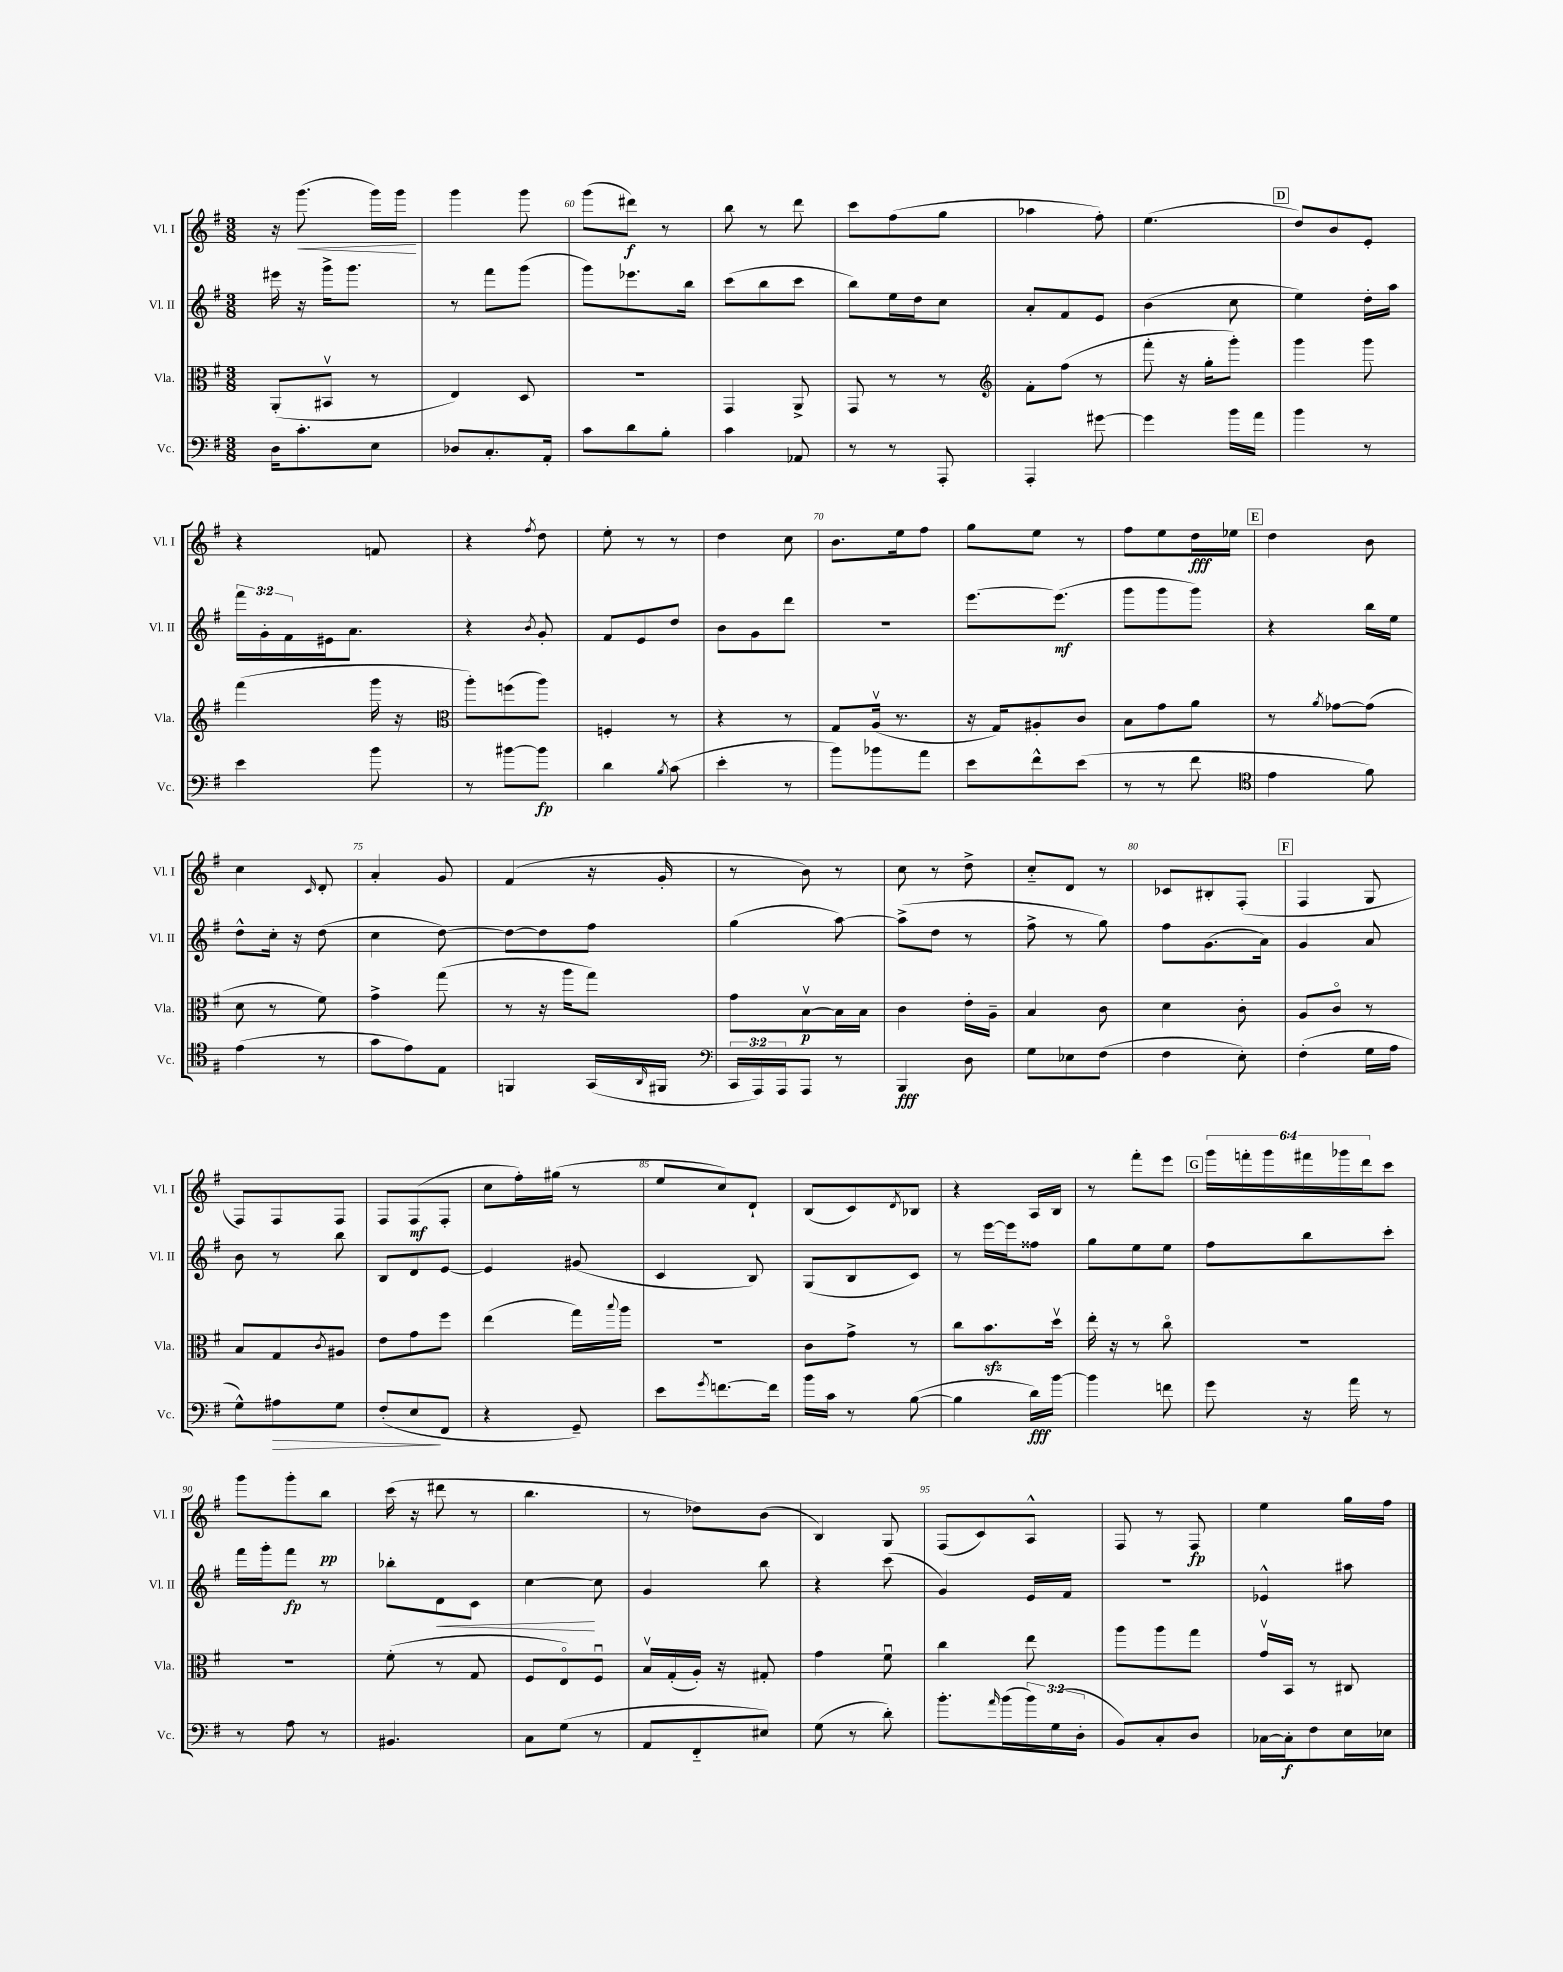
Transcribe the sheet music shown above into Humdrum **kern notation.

**kern	**kern	**kern	**kern
*staff4	*staff3	*staff2	*staff1
*clefF4	*clefC3	*clefG2	*clefG2
*k[f#]	*k[f#]	*k[f#]	*k[f#]
*M3/8	*M3/8	*M3/8	*M3/8
16D\LK	(8AA'/L	16eee#\	16r
8.c'\	.	16r	(8.ggg\
.	8BB#v/J	16ggg^\LK	.
.	.	8.ggg\J	.
8E\J	8r	.	16ggg\LL)
.	.	.	16ggg\JJ
=	=	=	=
8D-/L	4E/)	8r	4ggg\
8.C'/	.	8fff#\L	.
.	8D/	(8ggg\J	8ggg\
16AA'/Jk	.	.	.
=	=	=	=
8c\L	4.r	8ggg\L)	(8ggg\L
8d\	.	8.eee-\	8ddd#\J)
8B'\J	.	.	8r
.	.	16bb\Jk	.
=	=	=	=
4c\	4GG/	(8ccc\L	8bb\
.	.	8bb\	8r
8AA-/	8AA^/	8ccc\J	8ddd\
=	=	=	=
8r	8GG/	8bb\L)	8ccc\L
8r	8r	16ee\L	(8ff#\
.	.	16dd\J	.
8AAA'/	8r	8cc\J	8gg\J
=	=	=	=
*	*clefG2	*	*
4AAA'/	8f#'\L	8a'/L	4aa-\
.	(8ff#\J	8f#/	.
[8g#\	8r	8e/J	8ff#'\)
=	=	=	=
4g#\]	8fff#'\	(4b\	(4.ee\
.	16r	.	.
.	16gg'\LK	.	.
16b\LL	8ggg'\J)	8cc\	.
16a\JJ	.	.	.
=	=	=	=
4b\	4ggg\	4ee\)	8dd/L)
.	.	.	8b/
8r	8ggg\	16dd'\LL	8e'/J
.	.	16aa\JJ	.
=	=	=	=
4e\	(4fff#\	24fff#\LL	4r
.	.	24g'\	.
.	.	24f#\	.
.	.	16e#\J	.
.	.	8.a\J	.
8b\	16ggg\	.	8f/
.	16r	.	.
=	=	=	=
*	*clefC3	*	*
8r	8aa'\L)	4r	4r
[8b#\L	(8ff\	.	.
.	.	8qb/	8qff#/
8b#\]J	8aa\J)	8g'/	8dd\
=	=	=	=
4d\	4F'/	8f#/L	8ee'\
.	.	8e/	8r
8qB/	.	.	.
(8c\	8r	8dd/J	8r
=	=	=	=
4e'\	4r	8b\L	4dd\
.	.	8g\	.
8r	8r	8ddd\J	8cc\
=	=	=	=
8b\L)	8G/L	4.r	8.b\L
8b-\	(16Av/Jk	.	.
.	8.r	.	16ee\k
8a\J	.	.	8ff#\J
=	=	=	=
8e\L	16r	[8.eee\L	8gg\L
.	16G/LK)	.	.
8f#^^\	8A#'/	.	8ee\J
.	.	(8.eee\]J	.
(8e\J	8c/J	.	8r
=	=	=	=
8r	8B\L	8ggg\L	8ff#\L
8r	8g\	8ggg\	8ee\
8f#\	8a\J	8ggg\J)	16dd\L
.	.	.	16ee-\JJ
=	=	=	=
*clefC4	*	*	*
4e\	8r	4r	4dd\
.	8qa/	.	.
.	[8g-\L	.	.
8f#\)	(8g-\]J	16bb\LL	8b\
.	.	16ee\JJ	.
=	=	=	=
(4e\	8d\	8dd^^\L	4cc\
.	8r	16cc'\Jk	.
.	.	16r	.
.	.	.	16qqc/
8r	8f#\)	(8dd\	8d'/
=	=	=	=
8g\L	4g^\	4cc\	4a'/
8e\)	.	.	.
8E\J	(8gg\	[8dd\)	8g/
=	=	=	=
4FF/	8r	8dd\_L	(4f#/
.	16r	8dd\]	.
.	16aa\LK	.	.
(16GG/LL	8gg\J)	8ff#\J	16r
16qqAA/	.	.	.
16FF#/JJ	.	.	16g'/
=	=	=	=
*clefF4	*	*	*
24CC/LL	8g\L	(4gg\	8r
24AAA/)	.	.	.
24AAA/J	.	.	.
8AAA/J	[8Bv\	.	8b\)
8r	16B\]L	[8aa\)	8r
.	16B\JJ	.	.
=	=	=	=
4BBB/	4c\	(8aa^\]L	8cc\
.	.	8dd\J	8r
8D\	16e'\LL	8r	8dd^\
.	16A~\JJ	.	.
=	=	=	=
8G\L	4B/	8ff#^\	8cc'~/L
8E-\	.	8r	8d/J
(8F#\J	8c\	8gg\)	8r
=	=	=	=
4F#\	4d\	8ff#\L	8c-/L
.	.	(8.g\	8B#'/
8E'\)	8c'\	.	(8F#'/J
.	.	16a\Jk)	.
=	=	=	=
(4F#'\	8A/L	4g/	4F#/
.	8co/J	.	.
16G\LL	8r	8a/	8G/
16A\JJ	.	.	.
=	=	=	=
8G^^\L)	8B/L	8b\	8F#/L)
8A#\	8G/	8r	8F#/
.	8qc/	.	.
8G\J	8A#/J	8bb\	8F#/J
=	=	=	=
(8F#'/L	8e\L	8B/L	8F#/L
8E/	8g\	8d/	(8F#/
8FF#/J	8ff#\J	[8e/J	8F#'/J
=	=	=	=
4r	(4ee\	4e/]	8cc\L
.	.	.	16ff#'\L)
.	.	.	(16gg#\JJ
8GG~/)	16gg\LL)	(8g#/	8r
.	8qqbb/	.	.
.	16aa\JJ	.	.
=	=	=	=
8e\L	4.r	4c/	8ee/L
8qg/	.	.	.
[8.f\	.	.	8cc/)
.	.	8B/)	8d`/J
16f\]Jk	.	.	.
=	=	=	=
16b\LL	8c\L	(8G/L	(8B/L
16c\JJ	.	.	.
8r	8g^\J	8B/	8c/)
.	.	.	8qd/
([8B\	8r	8c/J)	8B-/J
=	=	=	=
4B\]	8cc\L	8r	4r
.	8.b\	[16eee\LL	.
.	.	16eee\]J	.
16d\LL)	.	8ff##\J	16A/LL
[16b\JJ	16ddv\Jk	.	16B/JJ
=	=	=	=
4b\]	16ee'\	8gg\L	8r
.	16r	.	.
.	8r	8ee\	8fff#'\L
8f\	8cco\	8ee\J	8eee\J
=	=	=	=
8g\	4.r	8ff#\L	24ggg\LL
.	.	.	24fff'\
.	.	.	24ggg\
16r	.	8bb\	24fff#\
.	.	.	24ggg-\
16a\	.	.	.
.	.	.	24ddd\J
8r	.	8ccc'\J	8ccc\J
=	=	=	=
8r	4.r	16fff#\LL	8ggg\L
.	.	16ggg'\J	.
8A\	.	8fff#\J	8ggg'\
8r	.	8r	8bb\J
=	=	=	=
4.BB#/	(8f#'\	8bb-'\L	(16ccc\
.	.	.	16r
.	8r	8d\	8ddd#\
.	8G/	8c\J	8r
=	=	=	=
8C\L	8F#/L	[4cc\	4.bb\
(8G\J	8Eo/)	.	.
8r	8F#u/J	8cc\]	.
=	=	=	=
8AA/L	16Bv/LL	4g/	8r
.	(16G'/	.	.
8FF#'~/	16A'/JJ)	.	8dd-\L)
.	16r	.	.
8E#/J)	8G#'/	8bb\	(8b\J
=	=	=	=
(8G\	4g\	4r	4B/)
8r	.	.	.
8d'\)	8f#u\	(8ccc\	8G/
=	=	=	=
8.b'\L	4cc\	4g/)	(8F#/L
.	.	.	8c/)
16qqa/	.	.	.
(16b\L	.	.	.
24b\)	8ee\	16e/LL	8A^^/J
(24G\	.	.	.
.	.	16f#/JJ	.
24D'\JJ	.	.	.
=	=	=	=
8BB/L)	8aa\L	4.r	8F#/
8C'/	8aa\	.	8r
8D/J	8gg\J	.	8F#/
=	=	=	=
[16C-\LL	16gv/LL	4e-^^/	4ee\
16C-'\]J	16BB/JJ	.	.
8F#\	8r	.	.
16E\L	8C#/	8aa#\	16gg\LL
16E-\JJ	.	.	16ff#\JJ
==	==	==	==
*-	*-	*-	*-
